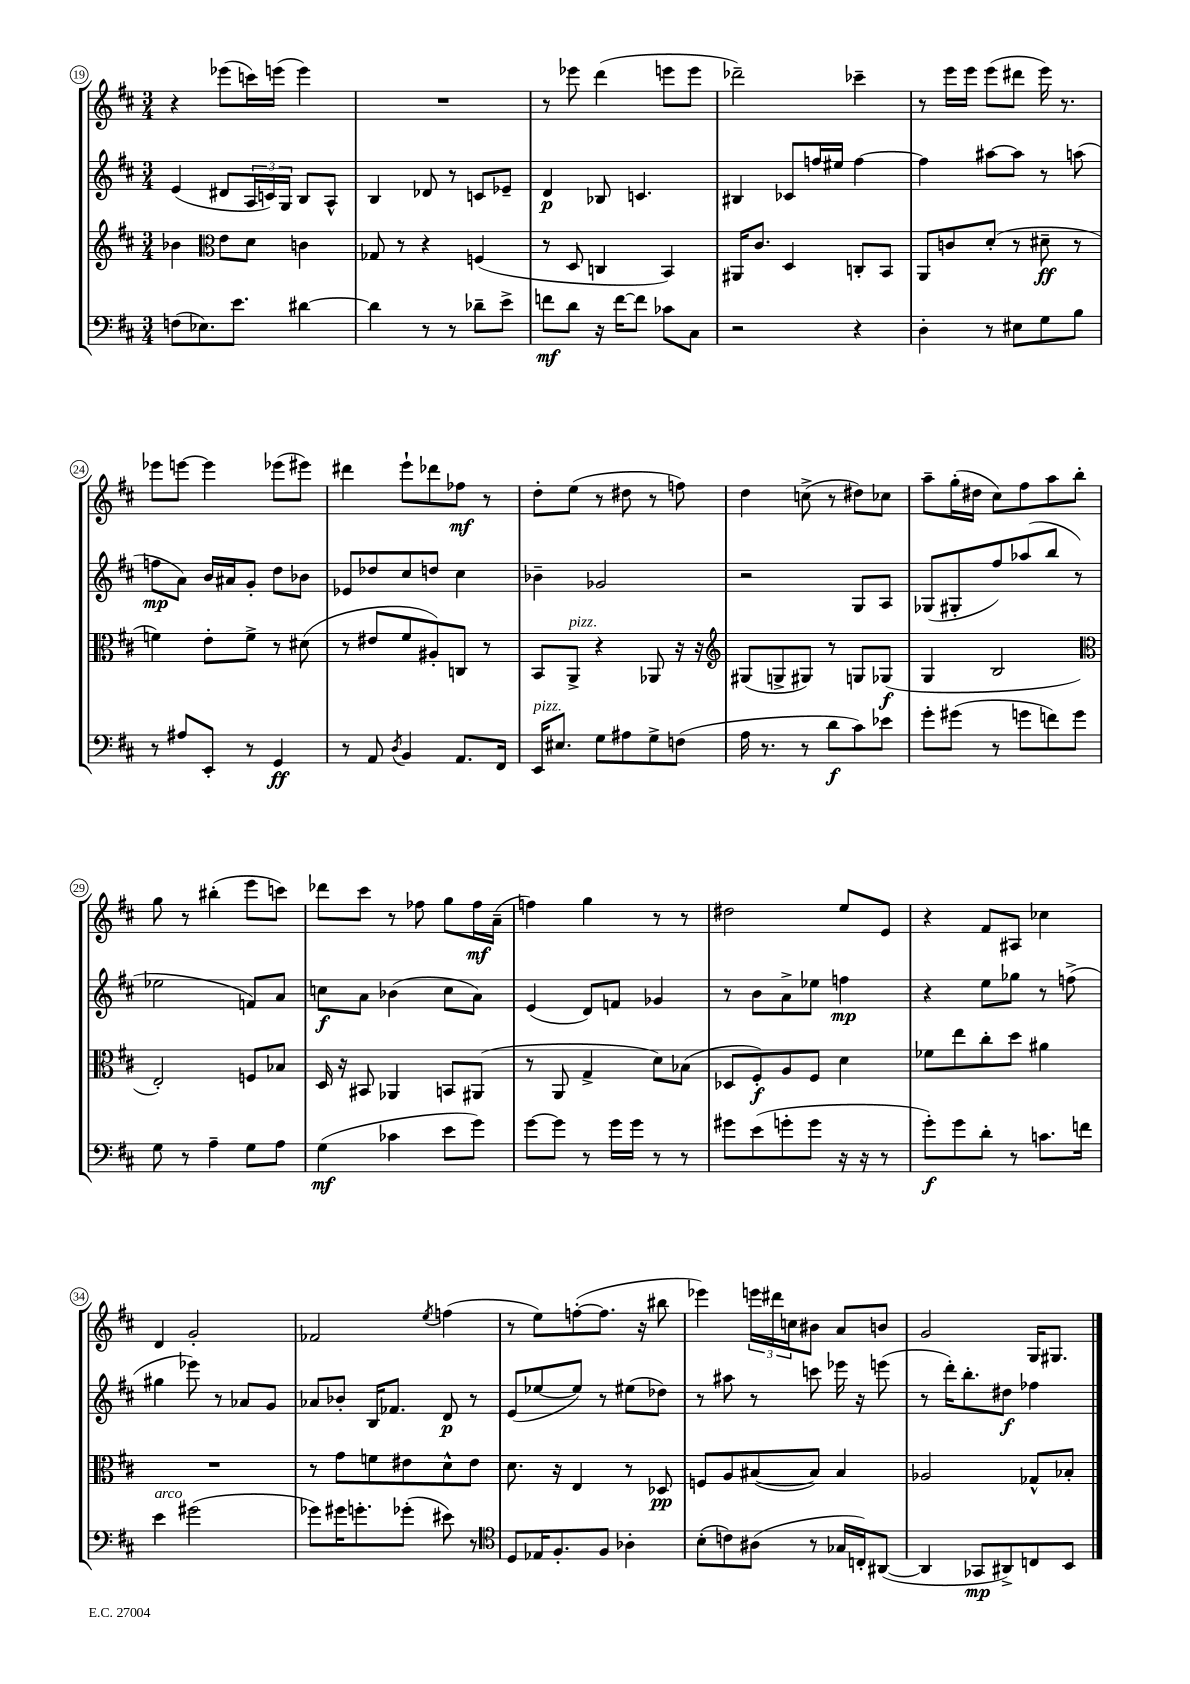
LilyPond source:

<<
\new StaffGroup <<
\new Staff = "s0" {
    \clef treble \key d \major \numericTimeSignature \time 3/4
    r4 ees'''8( c'''16) e'''16( e'''4) |
    R2. |
    r8 ees'''8 d'''4( e'''8 e'''8 |
    des'''2--) ces'''4-- |
    r8 e'''16 e'''16 e'''8( dis'''8 e'''16) r8. |
    ees'''8 e'''8~ e'''4 ees'''8( eis'''8) |
    dis'''4 e'''8-! des'''8 fes''8\mf r8 |
    d''8-. e''8( r8 dis''8 r8 f''8) |
    d''4 c''8->( r8 dis''8) ces''8 |
    a''8-- g''16-.( dis''16 cis''8) fis''8 a''8 b''8-. |
    g''8 r8 bis''4-.( e'''8 c'''8) |
    des'''8 cis'''8 r8 fes''8 g''8 fes''16\mf a'16--( |
    f''4) g''4 r8 r8 |
    dis''2 e''8 e'8 |
    r4 fis'8 ais8 ces''4 |
    d'4 g'2-. |
    fes'2 \acciaccatura { e''8 } f''4( |
    r8 e''8) f''8~-.( f''8. r16 bis''8 |
    ees'''4) \tuplet 3/2 { e'''16 dis'''16 c''16 } bis'8 a'8 b'8 |
    g'2 g16 gis8. \bar "|." |
}
\new Staff = "s1" {
    \clef treble \key d \major \numericTimeSignature \time 3/4
    e'4( dis'8 \tuplet 3/2 { a16 c'16) g16 } b8 a8-^ |
    b4 des'8 r8 c'8 ees'8-- |
    d'4\p bes8 c'4. |
    bis4 ces'8 f''16 eis''16 f''4~ |
    f''4 ais''8~ ais''8 r8 a''8( |
    f''8\mp a'8) b'16 ais'16 g'8-. d''8 bes'8 |
    ees'8 des''8 cis''8 d''8 cis''4 |
    bes'4-- ges'2 |
    r2 g8 a8 |
    ges8( gis8-. fis''8) aes''8( b''8 r8 |
    ees''2 f'8) a'8 |
    c''8\f a'8 bes'4( c''8 a'8) |
    e'4( d'8) f'8 ges'4 |
    r8 b'8 a'8-> ees''8 f''4\mp |
    r4 e''8 ges''8 r8 f''8->( |
    gis''4 ees'''8) r8 aes'8 g'8 |
    aes'8 bes'8-. b16 fes'8. d'8\p r8 |
    e'8( ees''8~ ees''8) r8 eis''8( des''8) |
    r8 ais''8 r8 c'''8 ees'''16 r16 e'''8( |
    r8 d'''16-.) b''8.-. dis''8\f fes''4 \bar "|." |
}
\new Staff = "s2" {
    \clef treble \key d \major \numericTimeSignature \time 3/4
    bes'4 \clef alto e'8 d'8 c'4 |
    ges8 r8 r4 f4( |
    r8 d8 c4 b,4) |
    ais,16 cis'8. d4 c8-. b,8 |
    a,8 c'8 d'8-.( r8 dis'8--\ff r8 |
    f'4) e'8-. f'8-> r8 dis'8( |
    r8 eis'8 fis'8 ais8-.) c8 r8 |
    b,8 a,8->^\markup { \italic "pizz." } r4 aes,8 r16 r16 |
    \clef treble gis8( g8-> gis8) r8 g8 ges8\f( |
    g4 b2 |
    \clef alto e2-.) f8 bes8 |
    d16 r16 bis,8 aes,4 b,8 ais,8( |
    r8 a,8 g4-> d'8) bes8( |
    des8 fis8-.\f) a8 fis8 d'4 |
    fes'8 e''8 cis''8-. d''8 ais'4 |
    R2. |
    r8 g'8 f'8 eis'8 d'8-^ eis'8 |
    d'8. r16 e4 r8 des8\pp |
    f8 a8 bis8~( bis8) bis4 |
    aes2 ges8-^ bes8-. \bar "|." |
}
\new Staff = "s3" {
    \clef bass \key d \major \numericTimeSignature \time 3/4
    f8( ees8.) e'8. dis'4~ |
    dis'4 r8 r8 des'8-- e'8-> |
    f'8\mf d'8 r16 f'16~ f'8 ces'8 cis8 |
    r2 r4 |
    d4-. r8 eis8 g8 b8 |
    r8 ais8 e,8-. r8 g,4\ff |
    r8 a,8 \acciaccatura { d8 } b,4 a,8. fis,16 |
    e,16^\markup { \italic "pizz." } eis8. g8 ais8 g8-> f8( |
    a16 r8. r8 d'8\f cis'8) ees'8 |
    g'8-. gis'8( r8 g'8 f'8) g'8 |
    g8 r8 a4-- g8 a8 |
    g4\mf( ces'4 e'8 g'8) |
    g'8~ g'8 r8 g'16 g'16 r8 r8 |
    gis'8 e'8( g'8-. g'8 r16 r16 r8 |
    g'8-.\f) g'8 d'8-. r8 c'8. f'16 |
    e'4^\markup { \italic "arco" } gis'2( |
    ges'8) gis'16 g'8.-. ges'8-.( eis'8) r8 |
    \clef tenor d8 ees16 fis8.-. fis8 aes4-. |
    b8-.( c'8) ais8( r8 ges16 c16-.) ais,8~( |
    ais,4 ges,8\mp ais,8->) c8 b,8 \bar "|." |
}
>>
>>
\layout { \context { \Score currentBarNumber = #19 \override BarNumber.stencil = #(make-stencil-circler 0.1 0.3 ly:text-interface::print) } }
